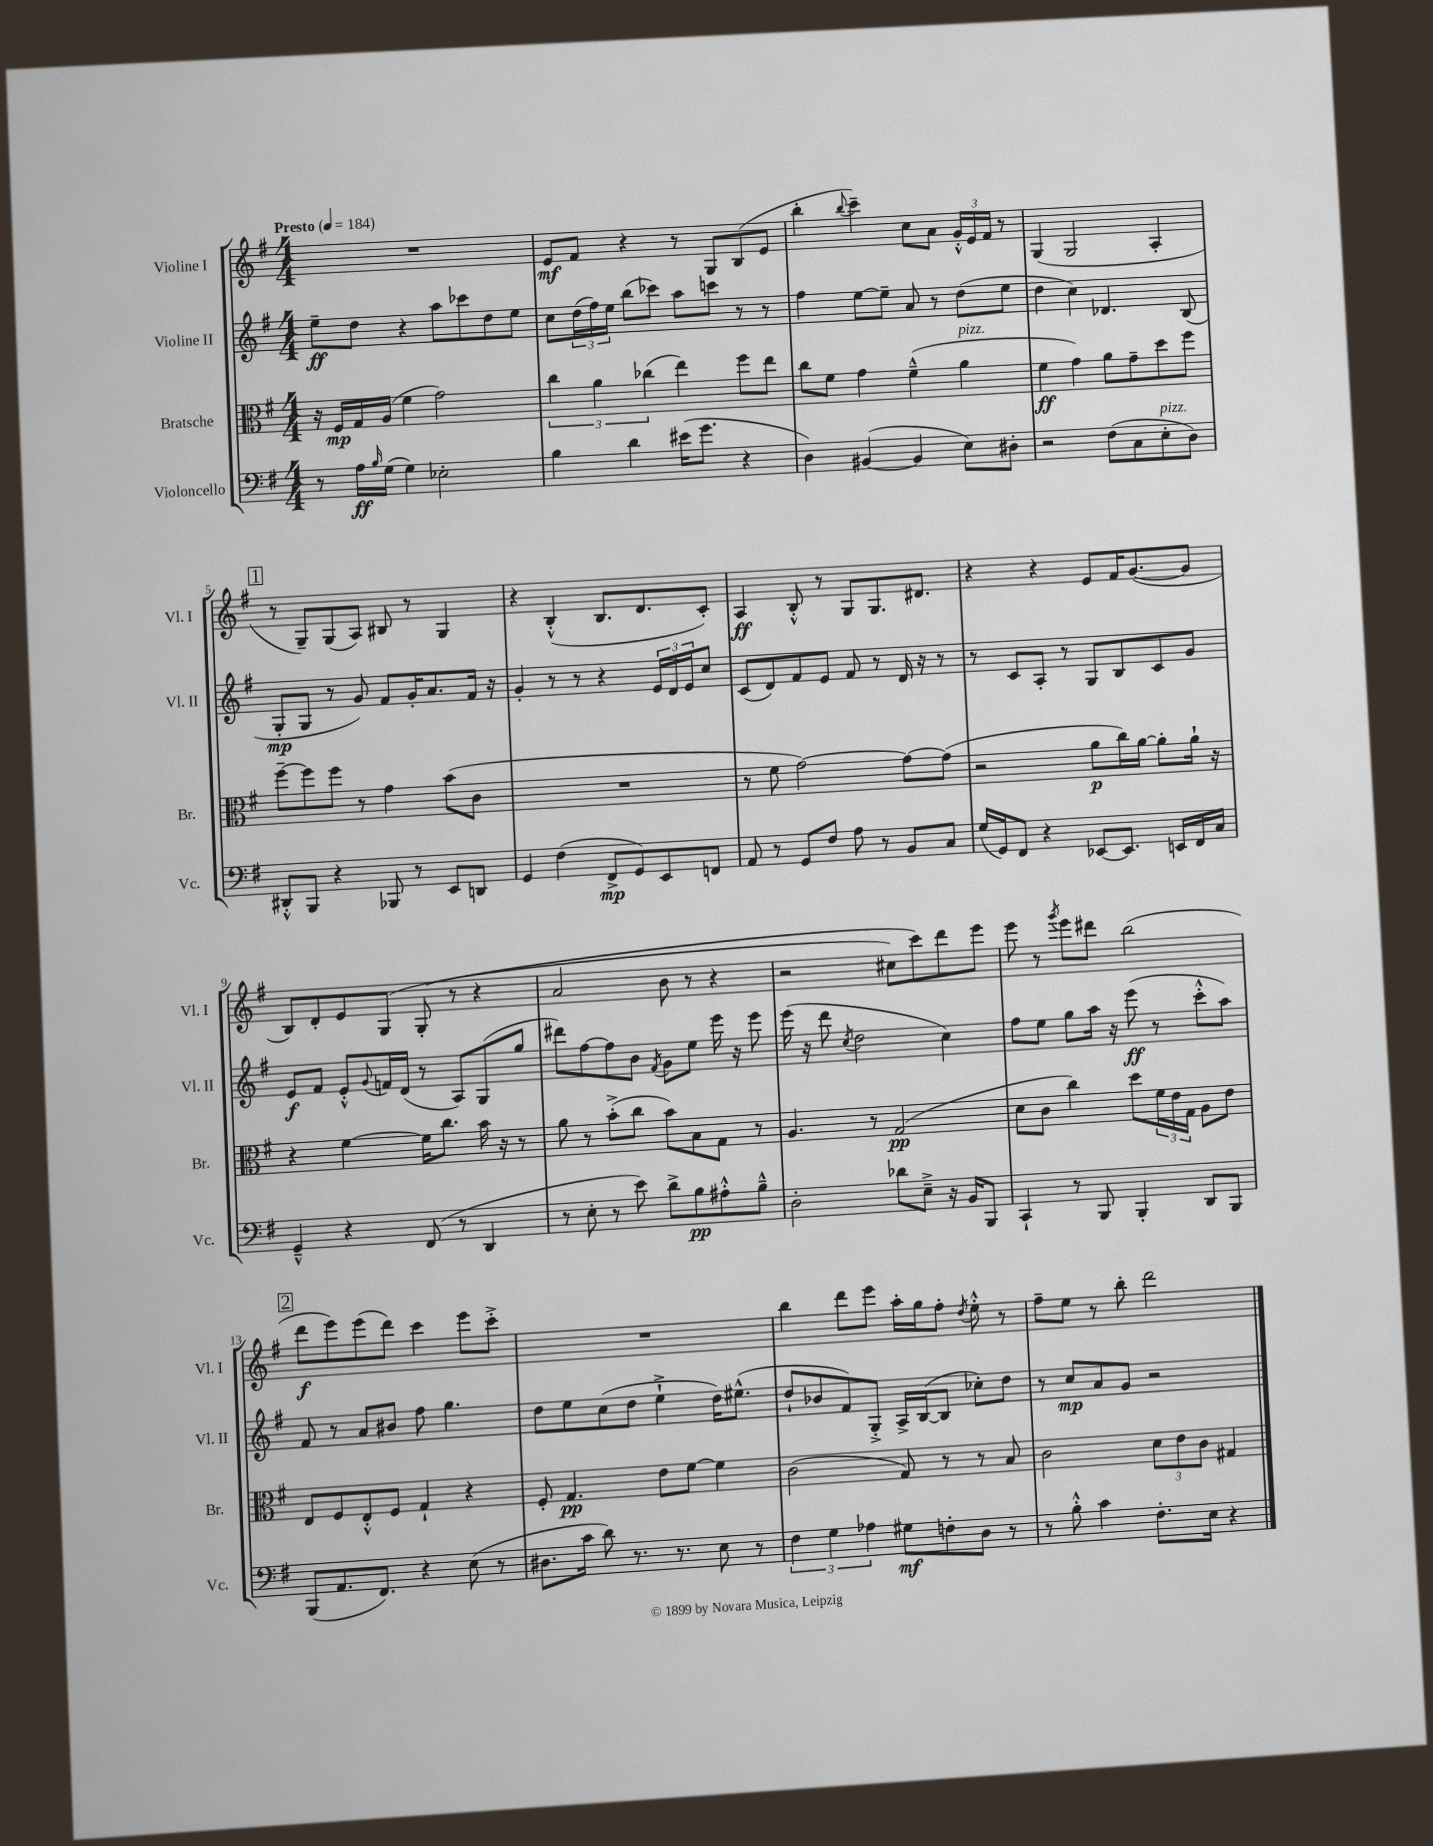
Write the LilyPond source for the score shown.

<<
\new StaffGroup <<
\new Staff = "s0" \with { instrumentName = "Violine I" shortInstrumentName = "Vl. I" } {
    \clef treble \key g \major \numericTimeSignature \time 4/4 \tempo "Presto" 4 = 184
    R1 |
    e'8\mf fis'8 r4 r8 g8 b8( e'8 |
    b''4-. \appoggiatura { b''8 } c'''4--) c''8 a'8 \tuplet 3/2 { g'16-.-^ e'16 fis'16 } r8 |
    g4( g2 a4-. |
    \mark \markup { \box "1" } r8 g8--) g8( a8) bis8 r8 g4 |
    r4 b4-.-^( b8. d'8. c'8-.) |
    a4\ff b8-.-^ r8 g8 g8. dis'8. |
    r4 r4 e'8 fis'16 g'8.~( g'8 |
    b8) d'8-. e'8 g8\( g8-.( r8 r4 |
    a'2 b'8 r8 r4 |
    r2 cis''8) c'''8\) d'''8 e'''8 |
    e'''8 r8 \acciaccatura { g'''8 } e'''8 dis'''8 b''2( |
    \mark \markup { \box "2" } d'''8\f e'''8) e'''8( d'''8) c'''4 e'''8 c'''8-.-> |
    R1 |
    b''4 d'''8 e'''8 a''16-. g''16 fis''8-. \acciaccatura { d''8 } e''8-.-^ r8 |
    fis''8-- e''8 r8 b''8-. d'''2 \bar "|." |
}
\new Staff = "s1" \with { instrumentName = "Violine II" shortInstrumentName = "Vl. II" } {
    \clef treble \key g \major \numericTimeSignature \time 4/4
    e''8--\ff d''8 r4 a''8 ces'''8 d''8 e''8 |
    c''8 \tuplet 3/2 { d''16( fis''16) e''16 } b''8( ces'''8) a''8 c'''8 r8 r8 |
    fis''4 e''8~ e''8-- a'8 r8 d''8( e''8 |
    d''4 c''4) des'4. b8( |
    \mark \markup { \box "1" } g8-.\mp g8 r8 g'8) fis'8 g'16-. a'8. fis'16 r16 |
    g'4-. r8 r8 r4 \tuplet 3/2 { e'16 d'16 e'16 } c''8 |
    c'8( d'8) fis'8 e'8 fis'8 r8 d'16 r16 r8 |
    r8 c'8 a8-. r8 g8 b8 c'8 g'8 |
    e'8\f fis'8 e'8-.-^ \appoggiatura { g'8 } f'16 d'16( r8 a8) g8( g''8 |
    dis'''8) fis''8~ fis''8 b'8 \acciaccatura { fis'8 } g'8 e''8 e'''16 r16 e'''8 |
    e'''16( r16 d'''8 \acciaccatura { c''8 } d''2 c''4) |
    fis''8 e''8 g''8 a''16 r16 e'''8\ff( r8 c'''8-.-^ a''8) |
    \mark \markup { \box "2" } fis'8 r8 a'8 bis'8 fis''8 g''4. |
    d''8 e''8 c''8( d''8 e''4-!-> d''16) eis''8.-^( |
    d''8-! bes'8 fis'8) g8-.-> a16-> b16~( b8 ces''8-.) d''8 |
    r8 c''8\mp a'8 g'8 r2 \bar "|." |
}
\new Staff = "s2" \with { instrumentName = "Bratsche" shortInstrumentName = "Br." } {
    \clef alto \key g \major \numericTimeSignature \time 4/4
    r16 fis16\mp g16 a16( fis'4 g'2) |
    \tuplet 3/2 { c''4 a'4 ces''4( } e''4) fis''8 e''8 |
    c''8 fis'8 g'4 fis'4---^( a'4^\markup { \italic "pizz." } |
    fis'4\ff g'4) a'8 g'8-- d''8 fis''8 |
    \mark \markup { \box "1" } fis''8~-- fis''8 fis''8 r8 g'4 b'8( c'8 |
    R1 |
    r8 fis'8 g'2~) g'8~ g'8( |
    r2 a'8\p c''16) a'16~ a'8-. a'16-! r16 |
    r4 fis'4~ fis'16 c''8. b'16 r16 r8 |
    a'8 r8 b'8-.->( c''8 b'8) b8 g8 r8 |
    a4. r8 g2\pp( |
    d'8 c'8 c''4) d''8 \tuplet 3/2 { fis'16 e'16 g16 } a8 e'8 |
    \mark \markup { \box "2" } e8 fis8 e8-.-^ fis8 g4-! r4 |
    fis8-. g4.\pp e'8 fis'8~ fis'4 |
    c'2( g8) r8 r8 b8 |
    c'2 \tuplet 3/2 { d'8 e'8 c'8 } gis4 \bar "|." |
}
\new Staff = "s3" \with { instrumentName = "Violoncello" shortInstrumentName = "Vc." } {
    \clef bass \key g \major \numericTimeSignature \time 4/4
    r8 a16\ff \grace { b16 } g16( g4) ees2-. |
    b4 d'4 eis'16( g'8. r4 |
    d4) bis,4~( bis,4 e8) dis8-. |
    r2 fis8( c8 e8-.^\markup { \italic "pizz." } d8) |
    \mark \markup { \box "1" } dis,8-.-^ b,,8 r4 bes,,8 r8 e,8 d,8 |
    g,4 fis4( fis,8->\mp g,8) e,8 f,8 |
    a,8 r8 g,8 fis8 a8 r8 b,8 c8 |
    g16( g,16) fis,8 r4 ees,8~ ees,8. e,16 fis,16 c16 |
    g,4---^ r4 fis,8( r8 d,4 |
    r8 e8-. r8 e'8) d'8-> b8\pp ais8-.-^ b8---^ |
    d2-. des'8 e8---> r16 b,16 b,,8 |
    c,4-! r8 b,,8 b,,4-. d,8 b,,8 |
    \mark \markup { \box "2" } b,,8( a,8. fis,8.) r4 e8( r8 |
    dis8. c'16 d'8) r8. r8. e8 r8 |
    \tuplet 3/2 { fis4 g4 aes4 } gis8\mf f8-. d8 r8 |
    r8 b8-.-^ c'4 fis8.-. e16 r4 \bar "|." |
}
>>
>>
